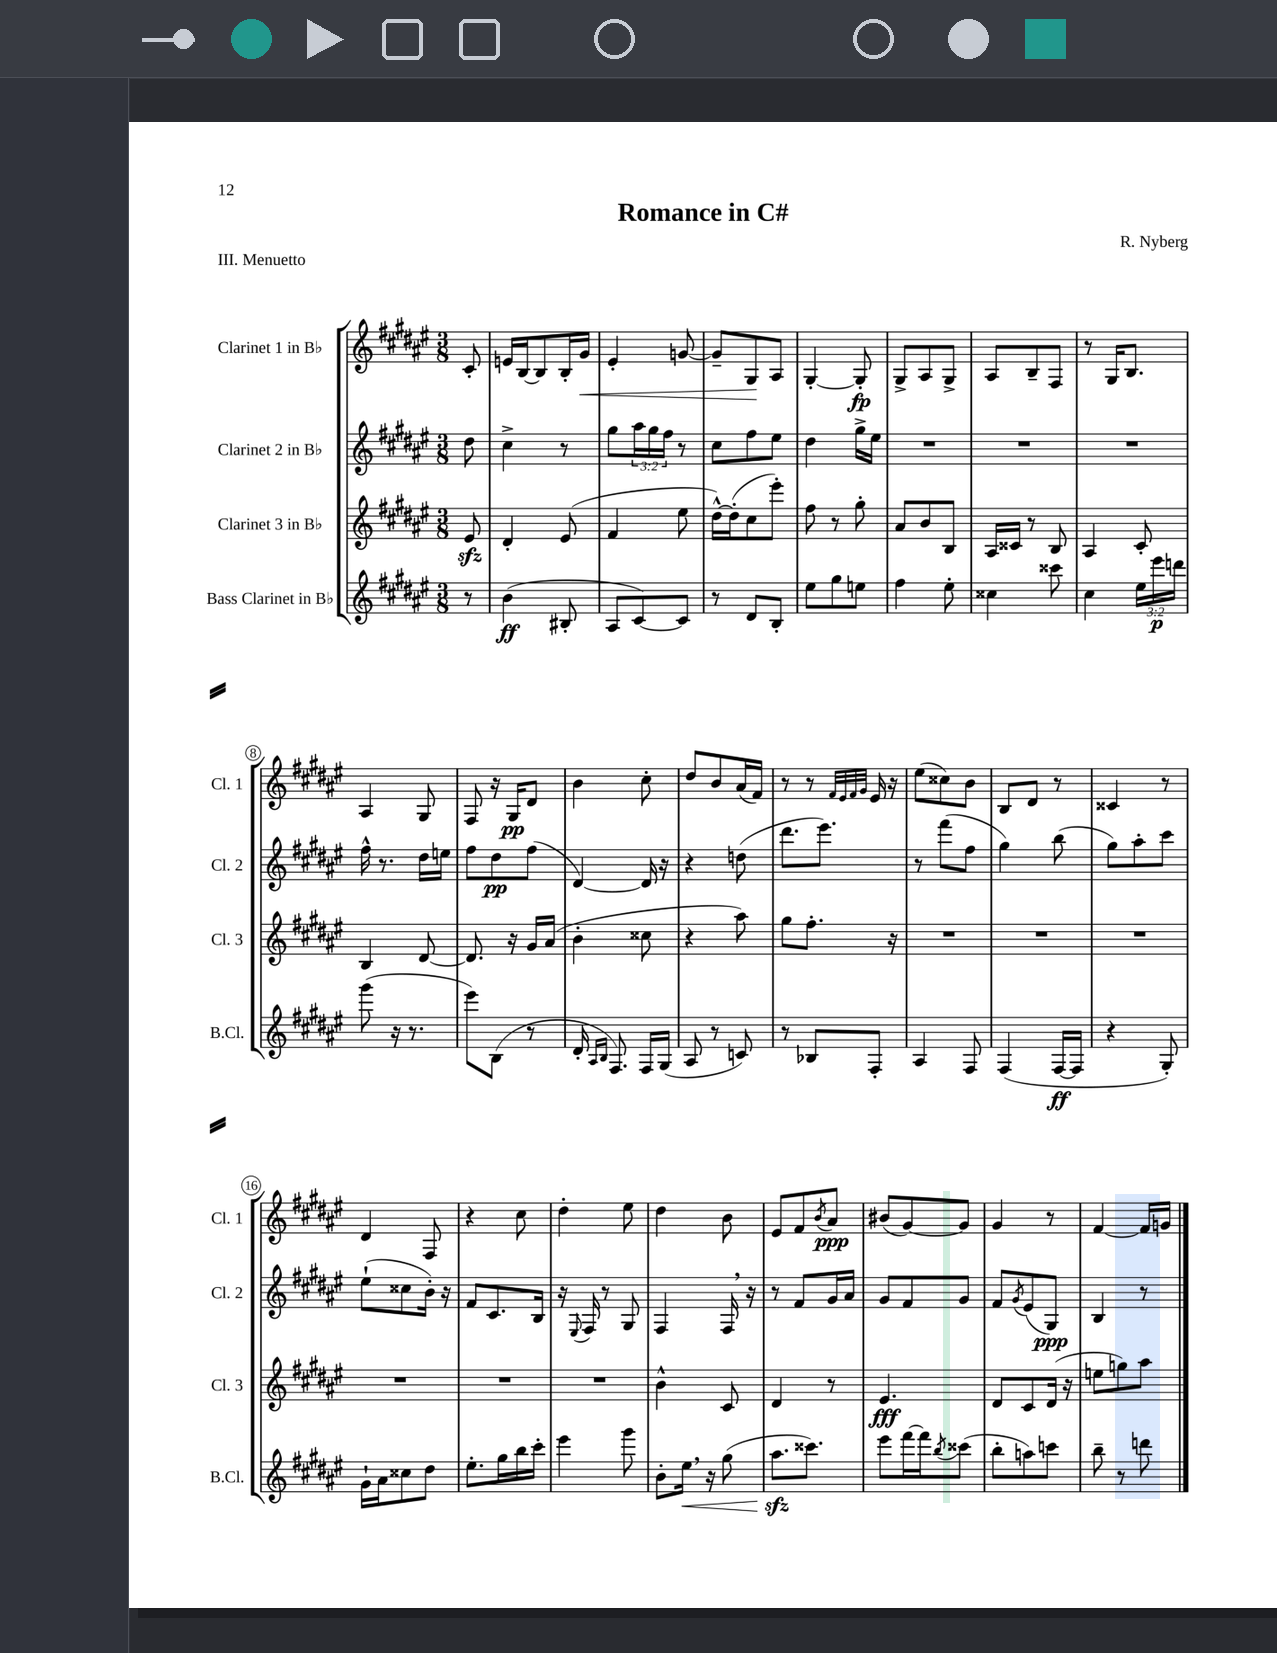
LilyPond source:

\header { title = "Romance in C#" composer = "R. Nyberg" piece = "III. Menuetto" }
<<
\new StaffGroup <<
\new Staff = "s0" \with { instrumentName = "Clarinet 1 in Bb" shortInstrumentName = "Cl. 1" } {
    \clef treble \key fis \major \numericTimeSignature \time 3/8 \partial 8
    cis'8-. |
    e'16 b16~ b8 b16-. gis'16\< |
    eis'4-. g'8~ |
    g'8-- gis8\! ais8 |
    gis4~-. gis8-.\fp |
    gis8-> ais8 gis8-> |
    ais8 b8-- fis8 |
    r8 gis16 b8. |
    ais4 gis8 |
    fis8 r16 gis16\pp dis'8 |
    b'4 cis''8-. |
    dis''8 b'8 ais'16( fis'16) |
    r8 r8 \grace { fis'32 eis'32 fis'32 gis'32 } eis'16 r16 |
    eis''8( cisis''8) b'8 |
    b8 dis'8 r8 |
    cisis'4 r8 |
    dis'4 fis8 |
    r4 cis''8 |
    dis''4-. eis''8 |
    dis''4 b'8 |
    eis'8 fis'8 \acciaccatura { b'8 } ais'8\ppp |
    bis'8( gis'8~) gis'8 |
    gis'4 r8 |
    fis'4~ fis'16 g'16 \bar "|." |
}
\new Staff = "s1" \with { instrumentName = "Clarinet 2 in Bb" shortInstrumentName = "Cl. 2" } {
    \clef treble \key fis \major \numericTimeSignature \time 3/8 \override Staff.TupletNumber.text = #tuplet-number::calc-fraction-text \partial 8
    dis''8 |
    cis''4-> r8 |
    gis''8 \tuplet 3/2 { ais''16 gis''16 fis''16 } r8 |
    cis''8 fis''8 eis''8 |
    dis''4 gis''16-> eis''16 |
    R4. |
    R4. |
    R4. |
    fis''16-^ r8. dis''16 e''16 |
    fis''8 dis''8\pp fis''8( |
    dis'4~) dis'16 r16 |
    r4 d''8( |
    dis'''8. eis'''8.) |
    r8 fis'''8( fis''8 |
    gis''4) b''8( |
    gis''8) ais''8-. cis'''8 |
    eis''8-!( cisis''8 b'16-.) r16 |
    fis'8 cis'8. b16 |
    r16 \appoggiatura { eis8 } fis16 r8 gis8 |
    fis4 fis16 \breathe r16 |
    r8 fis'8 gis'16 ais'16 |
    gis'8 fis'8 gis'8 |
    fis'8 \acciaccatura { gis'8 } eis'8( gis8\ppp) |
    b4 r8 \bar "|." |
}
\new Staff = "s2" \with { instrumentName = "Clarinet 3 in Bb" shortInstrumentName = "Cl. 3" } {
    \clef treble \key fis \major \numericTimeSignature \time 3/8 \partial 8
    eis'8\sfz |
    dis'4-. eis'8( |
    fis'4 eis''8 |
    dis''16~-^) dis''16-.( cis''8 eis'''8-.) |
    fis''8 r8 gis''8-. |
    ais'8 b'8 b8 |
    ais16 cisis'16 r8 b8 |
    ais4 cis'8-. |
    b4 dis'8~ |
    dis'8. r16 gis'16 ais'16( |
    b'4-. cisis''8 |
    r4 ais''8) |
    gis''8 fis''8.-. r16 |
    R4. |
    R4. |
    R4. |
    R4. |
    R4. |
    R4. |
    b'4-^ cis'8 |
    dis'4 r8 |
    eis'4.\fff |
    dis'8 cis'8 dis'16( r16 |
    e''8 g''8) ais''8 \bar "|." |
}
\new Staff = "s3" \with { instrumentName = "Bass Clarinet in Bb" shortInstrumentName = "B.Cl." } {
    \clef treble \key fis \major \numericTimeSignature \time 3/8 \override Staff.TupletNumber.text = #tuplet-number::calc-fraction-text \partial 8
    r8 |
    b'4\ff( bis8-. |
    ais8 cis'8~) cis'8 |
    r8 dis'8 b8-. |
    eis''8 gis''8 e''8 |
    fis''4 eis''8-. |
    cisis''4 cisis'''8 |
    cis''4 \tuplet 3/2 { eis''16 eis'''16\p d'''16 } |
    gis'''8( r16 r8. |
    eis'''8) b8( r8 |
    dis'16-. \grace { ais16 b16 } fis8.) fis16 gis16( |
    ais8 r8 c'8) |
    r8 bes8 fis8-. |
    ais4 fis8 |
    fis4( fis16~\ff fis16 |
    r4 gis8-.) |
    gis'16-! ais'16 cisis''8 dis''8 |
    eis''8.-. gis''16 b''16 cis'''16-. |
    eis'''4 gis'''8 |
    b'8-. eis''16\< \breathe r16 gis''8( |
    ais''8.\sfz\! cisis'''8.) |
    eis'''8 fis'''16~ fis'''16 \acciaccatura { b''8 } cisis'''8( |
    b''8-. a''8) c'''8 |
    b''8-- r8 d'''8 \bar "|." |
}
>>
>>
\layout { \context { \Score \override BarNumber.stencil = #(make-stencil-circler 0.1 0.3 ly:text-interface::print) } }
